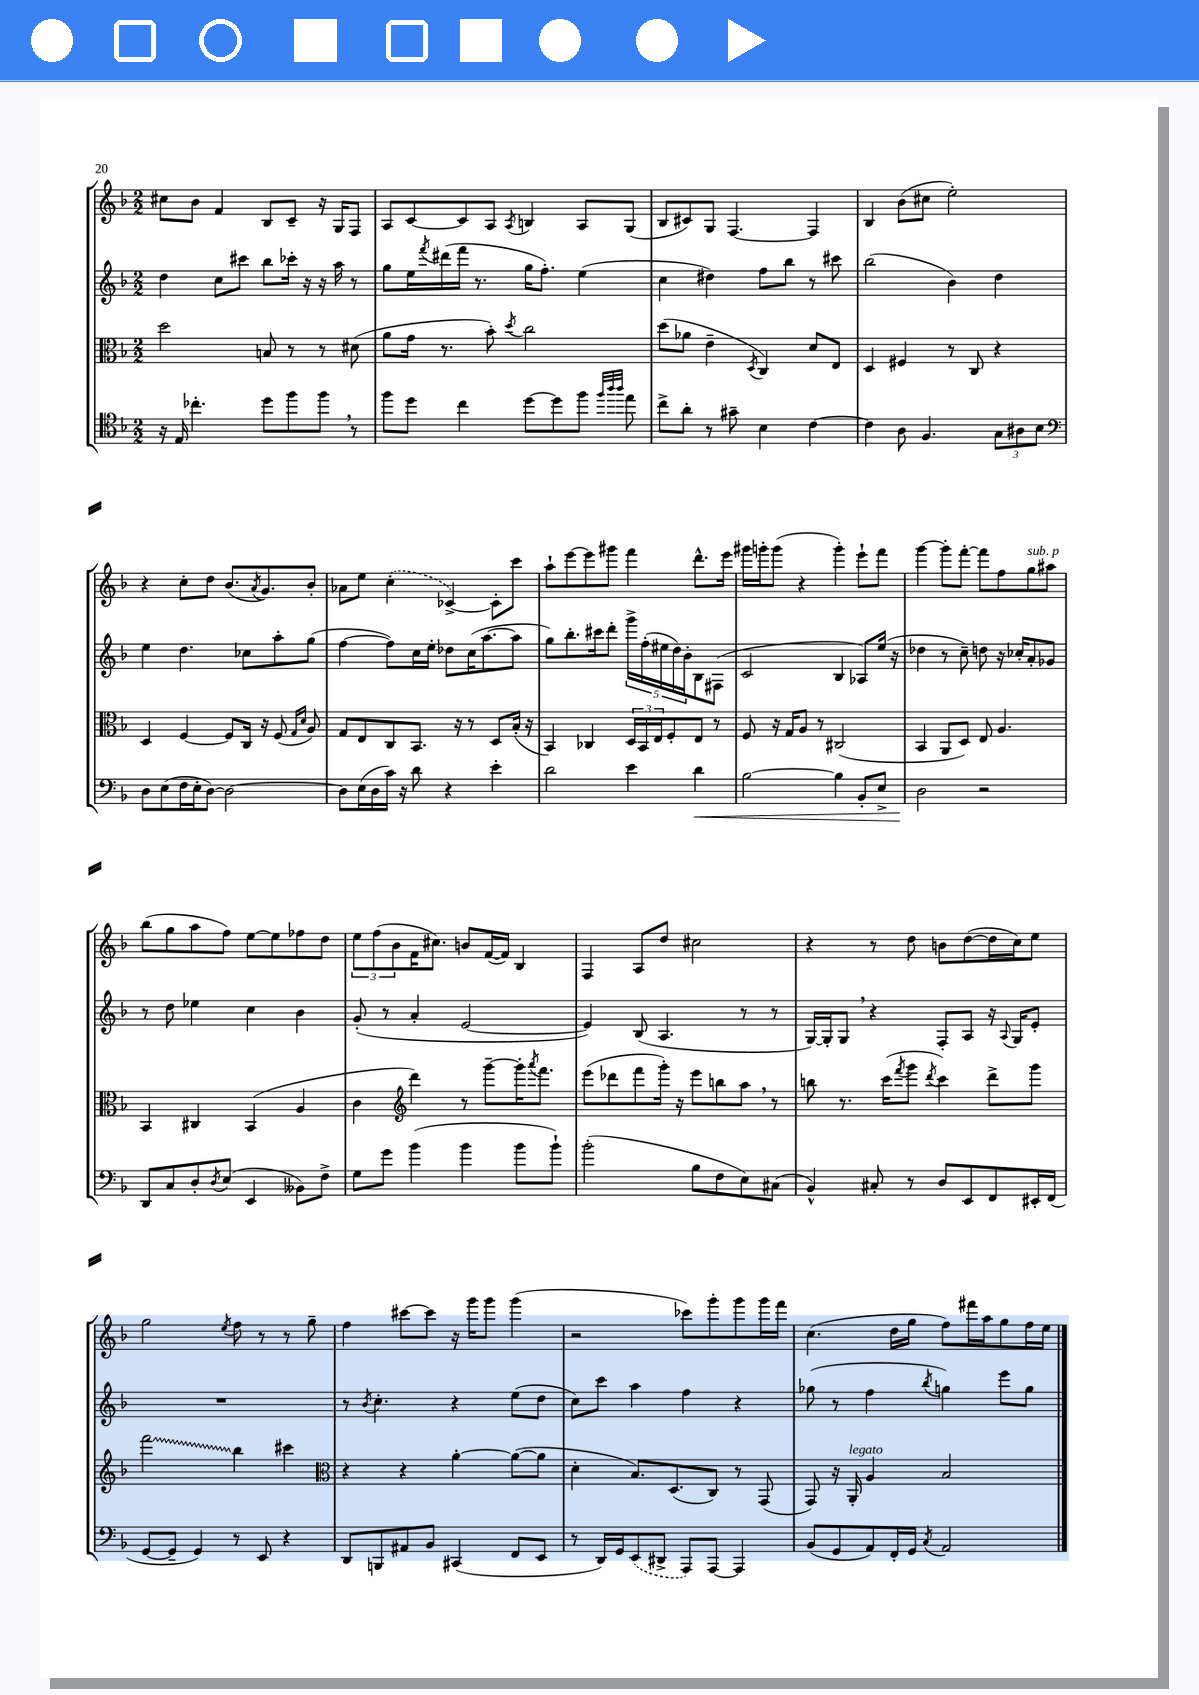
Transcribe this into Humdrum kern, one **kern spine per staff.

**kern	**kern	**kern	**kern
*staff4	*staff3	*staff2	*staff1
*clefC4	*clefC3	*clefG2	*clefG2
*k[b-]	*k[b-]	*k[b-]	*k[b-]
*M2/2	*M2/2	*M2/2	*M2/2
16r	2dd	4dd	8cc#
16E	.	.	.
4.cc-'	.	.	8b-
.	.	8cc	4f
.	.	8ccc#	.
8dd	8B	8bb-	8B-
8ff	8r	16ccc-'	8c~
.	.	16r	.
8ff	8r	16r	16r
.	.	16aa	16G
8r	(8d#	8r	8F
=	=	=	=
8ff	8a	8gg	8A
8dd	16g	16ee	[8c
.	.	8qfff	.
.	8.r	(16ddd#	.
4cc	.	16fff	8c]
.	.	8.r	.
.	8b-')	.	8A
.	8qdd	.	8qA
[8dd	2cc	16gg	4B
.	.	8.ff')	.
8dd]	.	.	.
8ff	.	(4ee	8A
32qqff	.	.	.
32qqaa	.	.	.
32qqaa	.	.	.
8ee	.	.	(8G
=	=	=	=
8cc^	(8dd	4cc	8B-
8a'	8a-	.	8c#)
8r	4e~	4dd#)	8G
8g#~	.	.	[4.F
.	8qD	.	.
4B-	4C)	8ff	.
.	.	8bb-	.
[4c	8d	8r	4F]
.	8E	8ccc#	.
=	=	=	=
4c]	4D	(2bb-	4B-
8A	4F#	.	(8b-
4.F	.	.	8cc#
.	8r	4b-)	2ee')
.	8C	.	.
12G	4r	4dd	.
12A#	.	.	.
12B-	.	.	.
=	=	=	=
*clefF4	*	*	*
8D	4D	4ee	4r
(8E	.	.	.
16F	[4F	4.dd	8cc'
16E'	.	.	.
[8D)	.	.	8dd
2D_	8F]	.	(8.b-
.	16C	8cc-	.
.	.	.	8qa
.	16r	.	8.g)
.	(8F	8aa'	.
.	16qqG	.	.
.	16qqd	.	.
.	8A)	(8gg	8b-'
=	=	=	=
8D]	8G	[4ff	8a-
(16E	8E	.	8ee
16D	.	.	.
16c)	8C	8ff])	(4cc'
16r	.	.	.
8d	8.BB-	16cc	.
.	.	16ee'	.
4r	.	8dd-	[4c-^)
.	16r	.	.
.	8r	(16cc	.
.	.	[8.aa	.
4e'	8D	.	8c-']
.	(16B-'	8aa]	8ccc
.	16r	.	.
=	=	=	=
2d	4BB-)	8gg)	8aa`
.	.	8.bb-'	[8eee
.	4C-	.	8eee]
.	.	16ccc#	.
.	.	8ddd'	8ggg#
4e	24D	20ggg^	4fff
.	24BB-	.	.
.	.	(20ff'	.
.	24E	.	.
.	.	20ee#	.
.	8F'	.	.
.	.	20dd)	.
.	.	20b-'	.
4d	8E	8B-	8.ddd^^
.	8r	(8F#	.
.	.	.	16eee
=	=	=	=
[2B-	8F	2c	16ggg#
.	.	.	16ggg'
.	16r	.	(8ggg
.	16G	.	.
.	8A	.	4r
.	8r	.	.
4B-]	(2C#	4B-	4ggg')
8BB-'	.	8A-)	8eee`
8E^	.	(16ee	8fff
.	.	16r	.
=	=	=	=
2D	4BB-	4dd-	[4ggg
.	8AA	8r	8ggg']
.	8D)	8cc~)	[8fff'
2r	8E	8dd	8fff]
.	4.A	16r	8ff
.	.	16cc-'	.
.	.	8a'	8gg
.	.	8g-	8aa#
=	=	=	=
8DD	4BB-	8r	(8bb-
8C	.	8dd	8gg
8D'	4C#	4ee-	8aa
8qD	.	.	.
(8E	.	.	8ff)
4EE	(4BB-	4cc	[8ee
.	.	.	8ee]
8BB--)	4A	4b-	8ff-
8F^	.	.	8dd
=	=	=	=
8G	4c	(8g'	12ee
.	.	.	(12ff
8g	.	8r	.
.	.	.	12b-
*	*clefG2	*	*
(4b-	4ddd)	4a'	16f
.	.	.	8.cc#)
4b-	8r	[2e	8b
.	[8ggg~	.	([16f
.	.	.	16f])
8b-	16ggg']	.	4B-
.	8qaaa	.	.
.	8.fff	.	.
8b-`)	.	.	.
=	=	=	=
(2b-'	(8eee	4e])	4F
.	8ddd-	.	.
.	8fff	(8B-	8A
.	16ggg')	4.A	8dd
.	16r	.	.
8B-	8eee	.	2cc#
8F	8bb	.	.
8E)	8aa	8r	.
(8C#	8r	8r	.
=	=	=	=
4BB-^^)	8bb	[16G)	4r
.	.	16G']	.
.	8.r	8G	.
8C#'	.	4r	8r
.	(16ccc	.	.
.	8qfff	.	.
8r	8ggg	.	8dd
.	8qddd	.	.
8D	4ccc)	8F'	8b
8EE	.	8A	([8dd
8FF	8ddd^	16r	16dd]
.	.	8qqA	.
.	.	16G	16cc)
16EE#'	8ggg	8e'	8ee
(16FF	.	.	.
=	=	=	=
[8GG	2fff	1r	2gg
8GG~]	.	.	.
4GG)	.	.	.
.	.	.	8qee
8r	4bb-	.	8ff
8EE	.	.	8r
4r	4ccc#	.	8r
.	.	.	8gg~
=	=	=	=
*	*clefC3	*	*
8DD	4r	8r	4ff
.	.	8qb-	.
8BBB	.	4.cc'	.
8AA#	4r	.	[8ccc#
8BB-	.	.	8ccc#]
(4CC#	[4a'	4r	16r
.	.	.	16ggg
.	.	.	8ggg
8FF	(8a_	(8ee	(4ggg
8EE	8a]	8dd	.
=	=	=	=
8r	4d'	8cc)	2r
16DD)	.	8ccc	.
16GG	.	.	.
(8EE	8.B-)	4aa	.
8DD#^	.	.	.
.	(8.D	.	.
8AAA)	.	4ff	8ccc-)
[8AAA	8C)	.	8ggg'
4AAA]	8r	4r	8ggg
.	(8GG	.	16ggg
.	.	.	16fff
=	=	=	=
(8BB-	8GG)	(8gg-	(4.cc
8GG	16r	8r	.
.	16AA'	.	.
8AA)	4A	4ff	.
16FF'	.	.	16dd
16GG	.	.	16gg
8qC	.	8qbb-	.
2AA	2B-	4gg)	8ff)
.	.	.	16fff#
.	.	.	16aa
.	.	8eee	8gg
.	.	8gg	16ff
.	.	.	16ee
==	==	==	==
*-	*-	*-	*-
